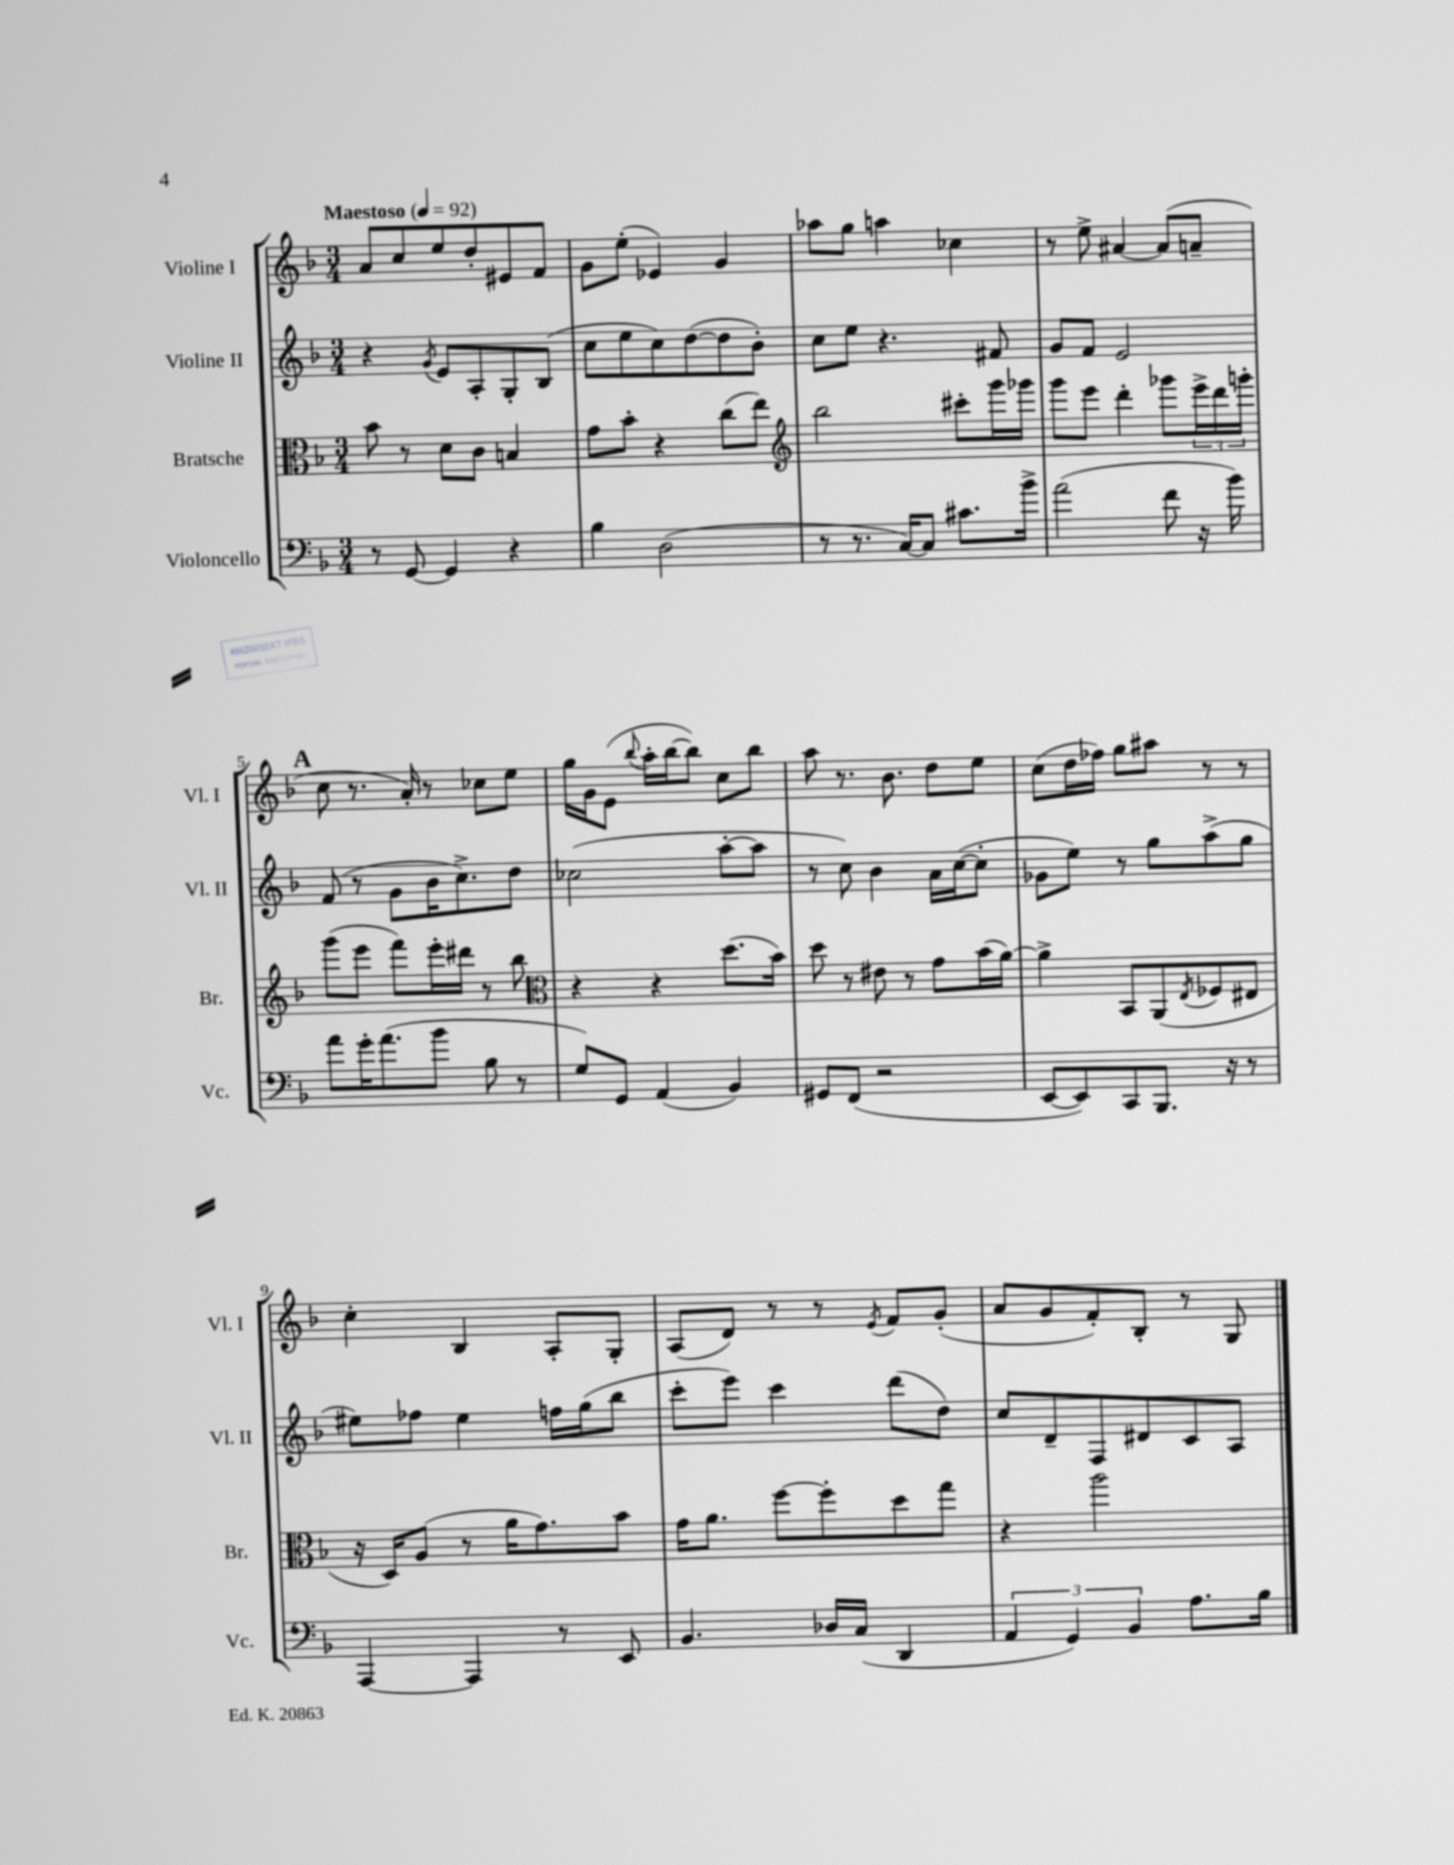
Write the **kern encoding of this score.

**kern	**kern	**kern	**kern
*staff4	*staff3	*staff2	*staff1
*clefF4	*clefC3	*clefG2	*clefG2
*k[b-]	*k[b-]	*k[b-]	*k[b-]
*M3/4	*M3/4	*M3/4	*M3/4
*MM92	*MM92	*MM92	*MM92
8r	8b-	4r	8a
[8GG	8r	.	8cc
.	.	8qg	.
4GG]	8d	8e	8ee
.	8c	8A'	8dd'
4r	4B	8G'	8e#
.	.	(8B-	8f
=	=	=	=
4B-	8g	8cc	8g
.	8b-'	8ee	(8ee'
(2D	4r	8cc)	4e-)
.	.	([8dd	.
.	(8cc	8dd]	4g
.	8ee)	8b-')	.
=	=	=	=
*	*clefG2	*	*
8r	2bb-	8cc	8aa-
8.r	.	8ee	8gg
.	.	4.r	4aa
[16C)	.	.	.
8C]	.	.	.
8.c#	8ccc#'	.	4cc-
.	16ggg	8f#	.
16b-^	16ggg-	.	.
=	=	=	=
(2a	8ggg	8g	8r
.	8eee	8f	8ee^
.	4ddd'	2e	[4a#
8f	8ggg-	.	(8a#]
16r	24eee^	.	8a~
.	24ddd	.	.
16b-)	.	.	.
.	24ggg'	.	.
=	=	=	=
8a	(8ggg	(8f	8cc
16g'	8eee	8r	8.r
(8.a	.	.	.
.	8fff)	8g	.
.	.	.	16a')
8b-	16eee'	16b-	8r
.	16ddd#	8.cc^)	.
8B-	8r	.	8cc-
8r	8bb-	8dd	8ee
=	=	=	=
*	*clefC3	*	*
8G)	4r	(2cc-	16gg
.	.	.	16g
8GG	.	.	(8e
.	.	.	8qqbb-
(4AA	4r	.	16aa'
.	.	.	[16bb-
.	.	.	8bb-])
4BB-)	(8.dd	[8aa'	8cc
.	.	8aa]	8bb-
.	16b-)	.	.
=	=	=	=
8GG#	8dd	8r	8aa
(8FF	8r	8cc)	8.r
2r	8e#	4b-	.
.	.	.	8.b-
.	8r	.	.
.	8g	16a	8dd
.	.	([16cc	.
.	(16b-	8cc']	8ee
.	[16a)	.	.
=	=	=	=
[8EE	4a^]	8g-	(8cc
8EE])	.	8ee)	16dd
.	.	.	16ff-)
8CC	8BB-	8r	8gg
8.BBB-	(8AA	8gg	8aa#
.	8qE	.	.
.	8F-	(8aa^	8r
16r	.	.	.
8r	8E#	8gg	8r
=	=	=	=
[4AAA	16r	8ee#)	4cc'
.	16D)	.	.
.	(8A	8ff-	.
4AAA]	8r	4ee#	4B-
.	16a	.	.
.	8.g)	.	.
8r	.	16ff	8A'
.	.	(16gg	.
8EE	8b-	8bb-	8G'
=	=	=	=
4.BB-	16g	8ccc'	(8A
.	8.a	.	.
.	.	8eee)	8d)
.	[8ff	4ccc	8r
16D-	8ff']	.	8r
(16C	.	.	.
.	.	.	8qe
4DD	8dd	(8ddd	8f
.	8gg	8dd)	(8g'
=	=	=	=
6AA	4r	8cc	8a
.	.	8d~	8g
6GG)	.	.	.
.	2aa	8F	8f')
6BB-	.	.	.
.	.	8d#	8B-'
8.A	.	8c	8r
.	.	8A	8G
16B-	.	.	.
==	==	==	==
*-	*-	*-	*-
